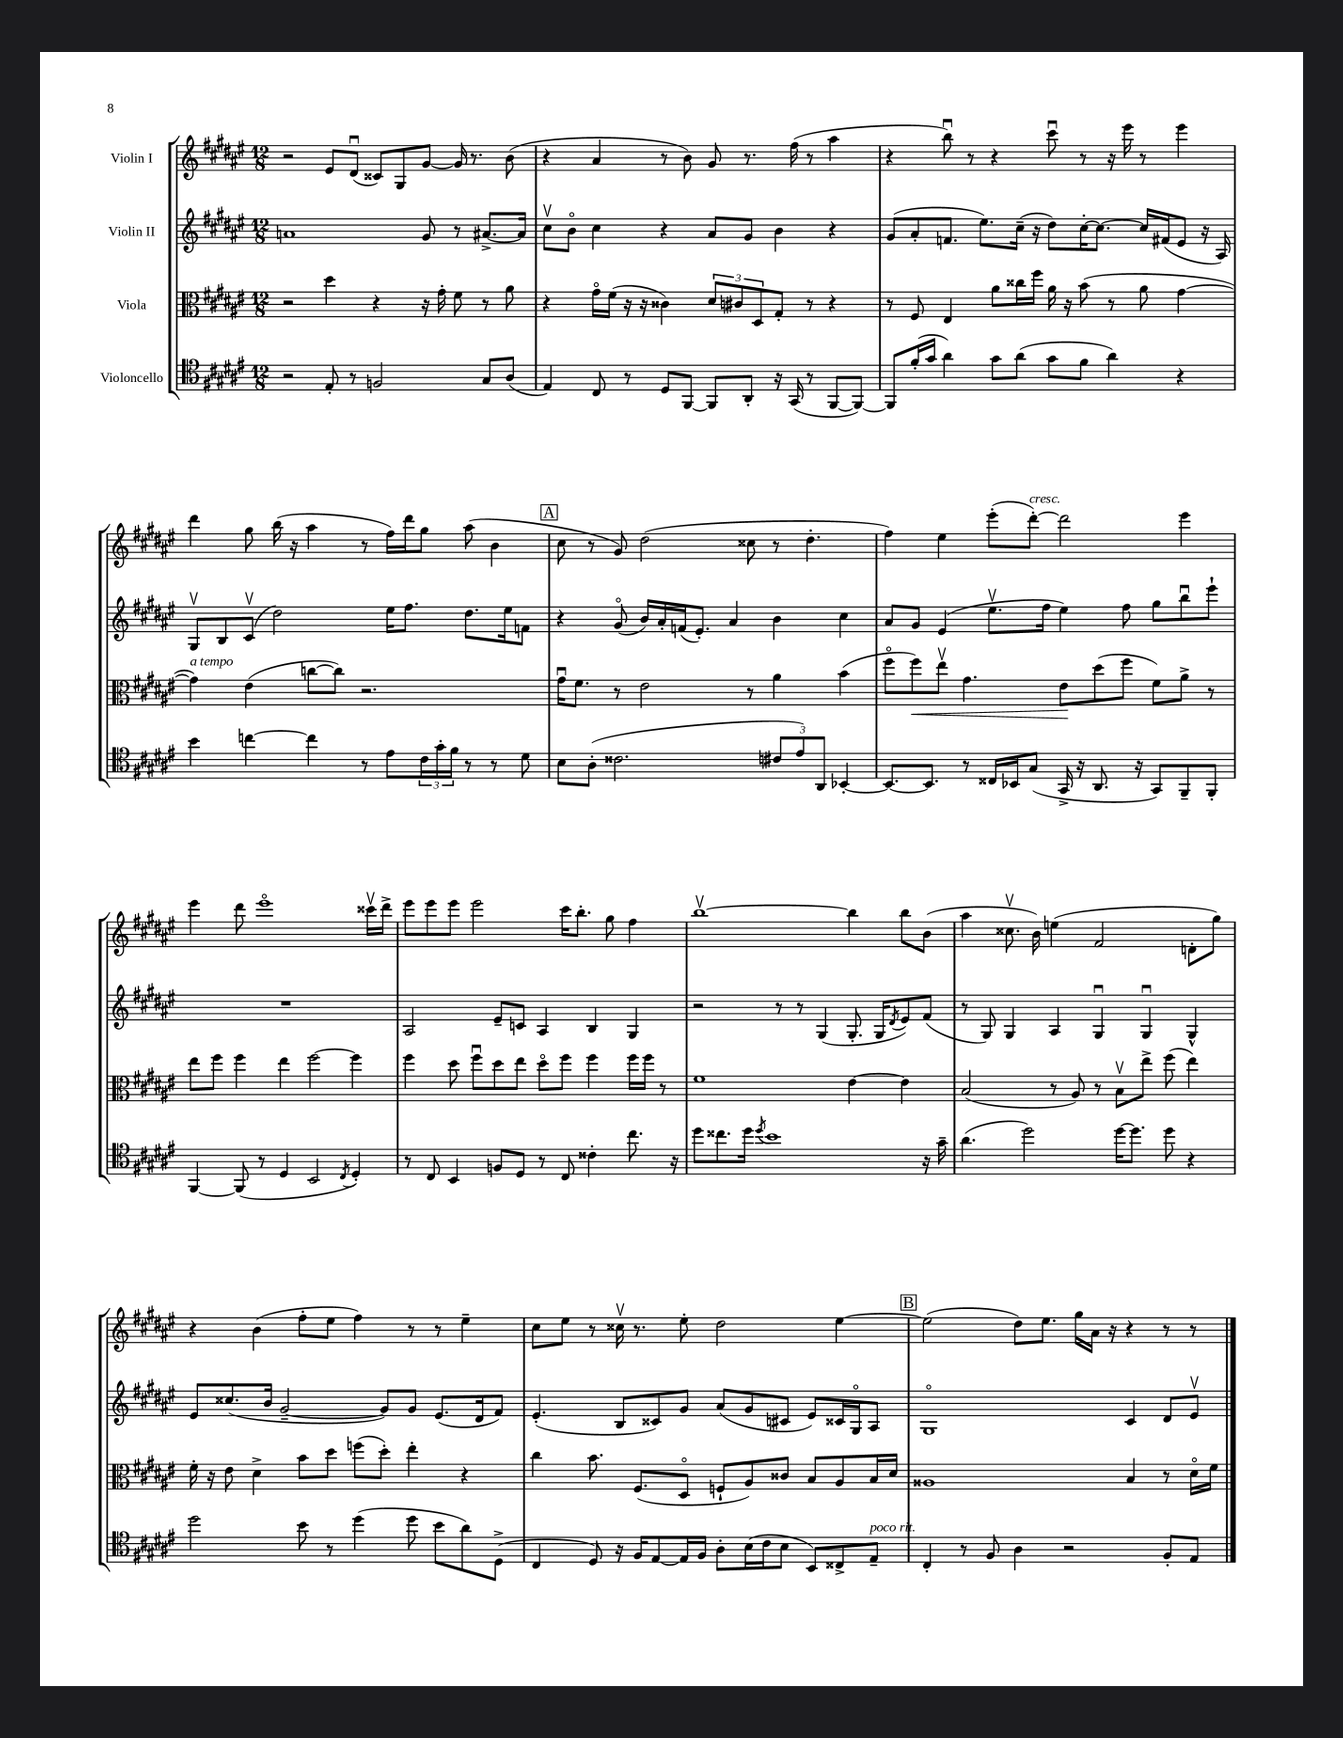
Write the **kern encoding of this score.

**kern	**kern	**kern	**kern
*staff4	*staff3	*staff2	*staff1
*clefC4	*clefC3	*clefG2	*clefG2
*k[f#c#g#d#a#e#]	*k[f#c#g#d#a#e#]	*k[f#c#g#d#a#e#]	*k[f#c#g#d#a#e#]
*M12/8	*M12/8	*M12/8	*M12/8
2r	2r	1a	2r
8E#'/	4dd#\	.	8e#/L
8r	.	.	(8d#u/J
2F/	4r	.	8c##/L)
.	.	.	8G#/
.	16r	8g#/	[8g#/J
.	16g#'\	.	.
.	8f#\	8r	16g#/]
.	.	.	8.r
8G#/L	8r	[8.a#^/L	.
(8A#/J	8a#\	.	(8b\
.	.	16a#/]Jk	.
=	=	=	=
4E#/)	4r	8cc#v\L	4r
.	.	8bo\J	.
8C#/	16g#o\LL	4cc#\	4a#/
.	(16f#\JJ	.	.
8r	16r	.	.
.	16r	.	.
8D#/L	4c##\)	4r	8r
[8FF#/J	.	.	8b\)
8FF#/]L	12d#/L	8a#/L	8g#/
.	12c#/	.	.
8AA#'/J	.	8g#/J	8.r
.	12D#/	.	.
16r	8G#'/J	4b\	.
(16GG#/	.	.	(16ff#\
8r	8r	.	8r
[8FF#/L	4r	4r	4aa#\
8FF#/_J)	.	.	.
=	=	=	=
8FF#/]L	8r	(8g#/L	4r
(16f#'/L	8F#/	8a#'/	.
16g#/JJ	.	.	.
4a#\)	4E#/	8.f/J	8bbu\)
.	.	.	8r
.	.	8.ee#\L)	.
8g#\L	8a#\L	.	4r
(8a#\J	16cc##\L	(16cc#~\Jk	.
.	16ff#\JJ	16r	.
8g#\L	16a#\	8dd#\L)	8ccc#u\
.	16r	.	.
8f#\J	(8b\	[16cc#'\K	8r
.	.	8.cc#\_J	.
4a#\)	8r	.	16r
.	.	.	16eee#\
.	8a#\	16cc#/]LL	8r
.	.	(16f#/J	.
4r	[4g#\	8e#/J	4eee#\
.	.	16r	.
.	.	16A#/)	.
=	=	=	=
4b\	4g#\])	8G#v/L	4ddd#\
.	.	8B/	.
[4cc\	(4e#\	(8c#v/J	8gg#\
.	.	2dd#\)	(16bb\
.	.	.	16r
4cc\]	[8cc\L	.	4aa#\
.	8cc\]J)	.	.
8r	2.r	.	8r
8e#\L	.	16ee#\LK	16ff#\LL)
.	.	8.ff#\J	16ddd#\J
24c#\L	.	.	8gg#\J
24g#'\	.	.	.
24f#\JJ	.	.	.
8r	.	8.dd#\L	(8aa#\
8r	.	.	4b\
.	.	16ee#\k	.
8d#\	.	8f\J	.
=	=	=	=
8B\L	16g#u\LK	4r	8cc#\
.	8.f#\J	.	.
(8A#'\J	.	.	8r
2.c##\	8r	(8g#o/	8g#/)
.	2e#\	16b/LL)	(2dd#\
.	.	16a#'/	.
.	.	(16f/J	.
.	.	8.e#'/J)	.
.	.	4a#/	.
.	8r	.	8cc##\
12c#/L	4a#\	4b\	8r
12e#/)	.	.	.
.	.	.	4.dd#'\
12AA#/J	.	.	.
[4BB-'/	(4b\	4cc#\	.
=	=	=	=
8.BB-/_L	8ff#o\L	8a#/L	4ff#\)
.	8ff#\)	8g#/J	.
8.BB-/]J	.	.	.
.	8ee#v\J	(4e#/	4ee#\
8r	4.g#\	.	.
16C##/LL	.	8.ee#v\L	(8eee#'\L
16BB-/J	.	.	.
(8G#/J	.	.	[8ddd#'\J)
.	.	16ff#\Jk	.
16GG#^/	8e#\L	4ee#\)	2ddd#\]
16r	.	.	.
8.AA#/	(8dd#\	.	.
.	8ff#\J	8ff#\	.
16r	.	.	.
8GG#/L)	8f#\L)	8gg#\L	.
8FF#~/	8a#^\J	8bbu\	4eee#\
8FF#'/J	8r	8eee#`\J	.
=	=	=	=
[4FF#/	8ee#\L	1.r	4eee#\
.	8ff#\J	.	.
(8FF#/]	4ff#\	.	8ddd#\
8r	.	.	1eee#o
4D#/	4ee#\	.	.
2BB/	[2ff#\	.	.
8qC#/	.	.	.
4D#'/)	4ff#\]	.	.
.	.	.	16ccc##v\LL
.	.	.	16ddd#^\JJ
=	=	=	=
8r	4ff#\	2A#/	8eee#\L
8C#/	.	.	8eee#\
4BB/	8dd#\	.	8eee#\J
.	8ff#u\L	.	2eee#\
8F/L	8dd#\	8e#~/L	.
8D#/J	8ee#\J	8c/J	.
8r	8dd#o\L	4A#/	.
8C#/	8ff#\J	.	16ccc#\LK
.	.	.	8.bb'\J
4c##'\	4ff#\	4B/	.
.	.	.	8gg#\
8.cc#\	16ff#\LL	4G#/	4ff#\
.	16ff#\JJ	.	.
.	8r	.	.
16r	.	.	.
=	=	=	=
8dd#\L	1f#	2r	[1bbv
8.cc##\	.	.	.
16dd#\Jk	.	.	.
8qdd#/	.	.	.
1b	.	.	.
.	.	8r	.
.	.	8r	.
.	.	(4G#/	.
.	[4e#\	8.G#'/	4bb\]
.	.	16G#/LK	.
.	.	8qd#/	.
.	4e#\]	8e#/)	8bb\L
16r	.	(8f#/J	(8b\J
16g#~\	.	.	.
=	=	=	=
(4.a#\	(2B/	8r	4aa#\
.	.	8G#/)	.
.	.	4G#/	8.cc##v\
2dd#\)	.	.	.
.	.	.	16b\)
.	8r	4A#/	(4ee\
.	8A#/)	.	.
.	8r	4G#u/	2f#/
[16dd#\LK	8Bv\L	.	.
8.dd#\]J	.	.	.
.	8ee#^\J	4G#u/	.
8dd#\	(8ff#\	.	.
4r	4ee#\)	4G#^^/	8d'\L
.	.	.	8gg#\J)
=	=	=	=
2dd#\	16f#'\	8e#/L	4r
.	16r	.	.
.	8e#\	(8.cc##/	.
.	4d#^\	.	(4b\
.	.	16b/Jk	.
.	.	[2g#~/	.
8b\	8b\L	.	8ff#'\L
8r	8dd#\J	.	8ee#\J
(4dd#\	(8ff\L	.	4ff#\)
.	8dd#'\J)	8g#/]L)	.
8dd#\	4ee#'\	8g#/J	8r
8b\L	.	(8.e#/L	8r
8a#\)	4r	.	4ee#~\
.	.	16d#/k	.
(8D#^\J	.	8f#/J)	.
=	=	=	=
4C#/	4cc#\	(4.e#'/	8cc#\L
.	.	.	8ee#\J
8D#/)	8.b\	.	8r
16r	.	8B/L	16cc##v\
16F#/LK	(8.F#/L	.	8.r
[8E#/	.	8c##/)	.
16E#/]L	8D#o/J	8g#/J	8ee#'\
16F#/JJ	.	.	.
8A#'\L	8F`/L	(8a#/L	2dd#\
(16B\L	8A#/)	8g#/	.
16c#\J	.	.	.
8B\J	8c##/J	8c#/J	.
8BB/L)	8B/L	8e#/L)	.
8C##^/	8A#/	16c##/L	[4ee#\
.	.	16G#o/J	.
8E#~/J	16B/L	8A#/J	.
.	16d#/JJ	.	.
=	=	=	=
4C#'/	1A##	1G#o	(2ee#\]
8r	.	.	.
8F#/	.	.	.
4A#\	.	.	8dd#\L)
.	.	.	8.ee#\J
2r	.	.	.
.	.	.	16gg#\LL
.	.	.	16a#\JJ
.	.	.	16r
.	4B/	4c#/	4r
8F#'/L	8r	8d#/L	8r
8E#/J	16d#o\LL	8e#v/J	8r
.	16f#\JJ	.	.
==	==	==	==
*-	*-	*-	*-
